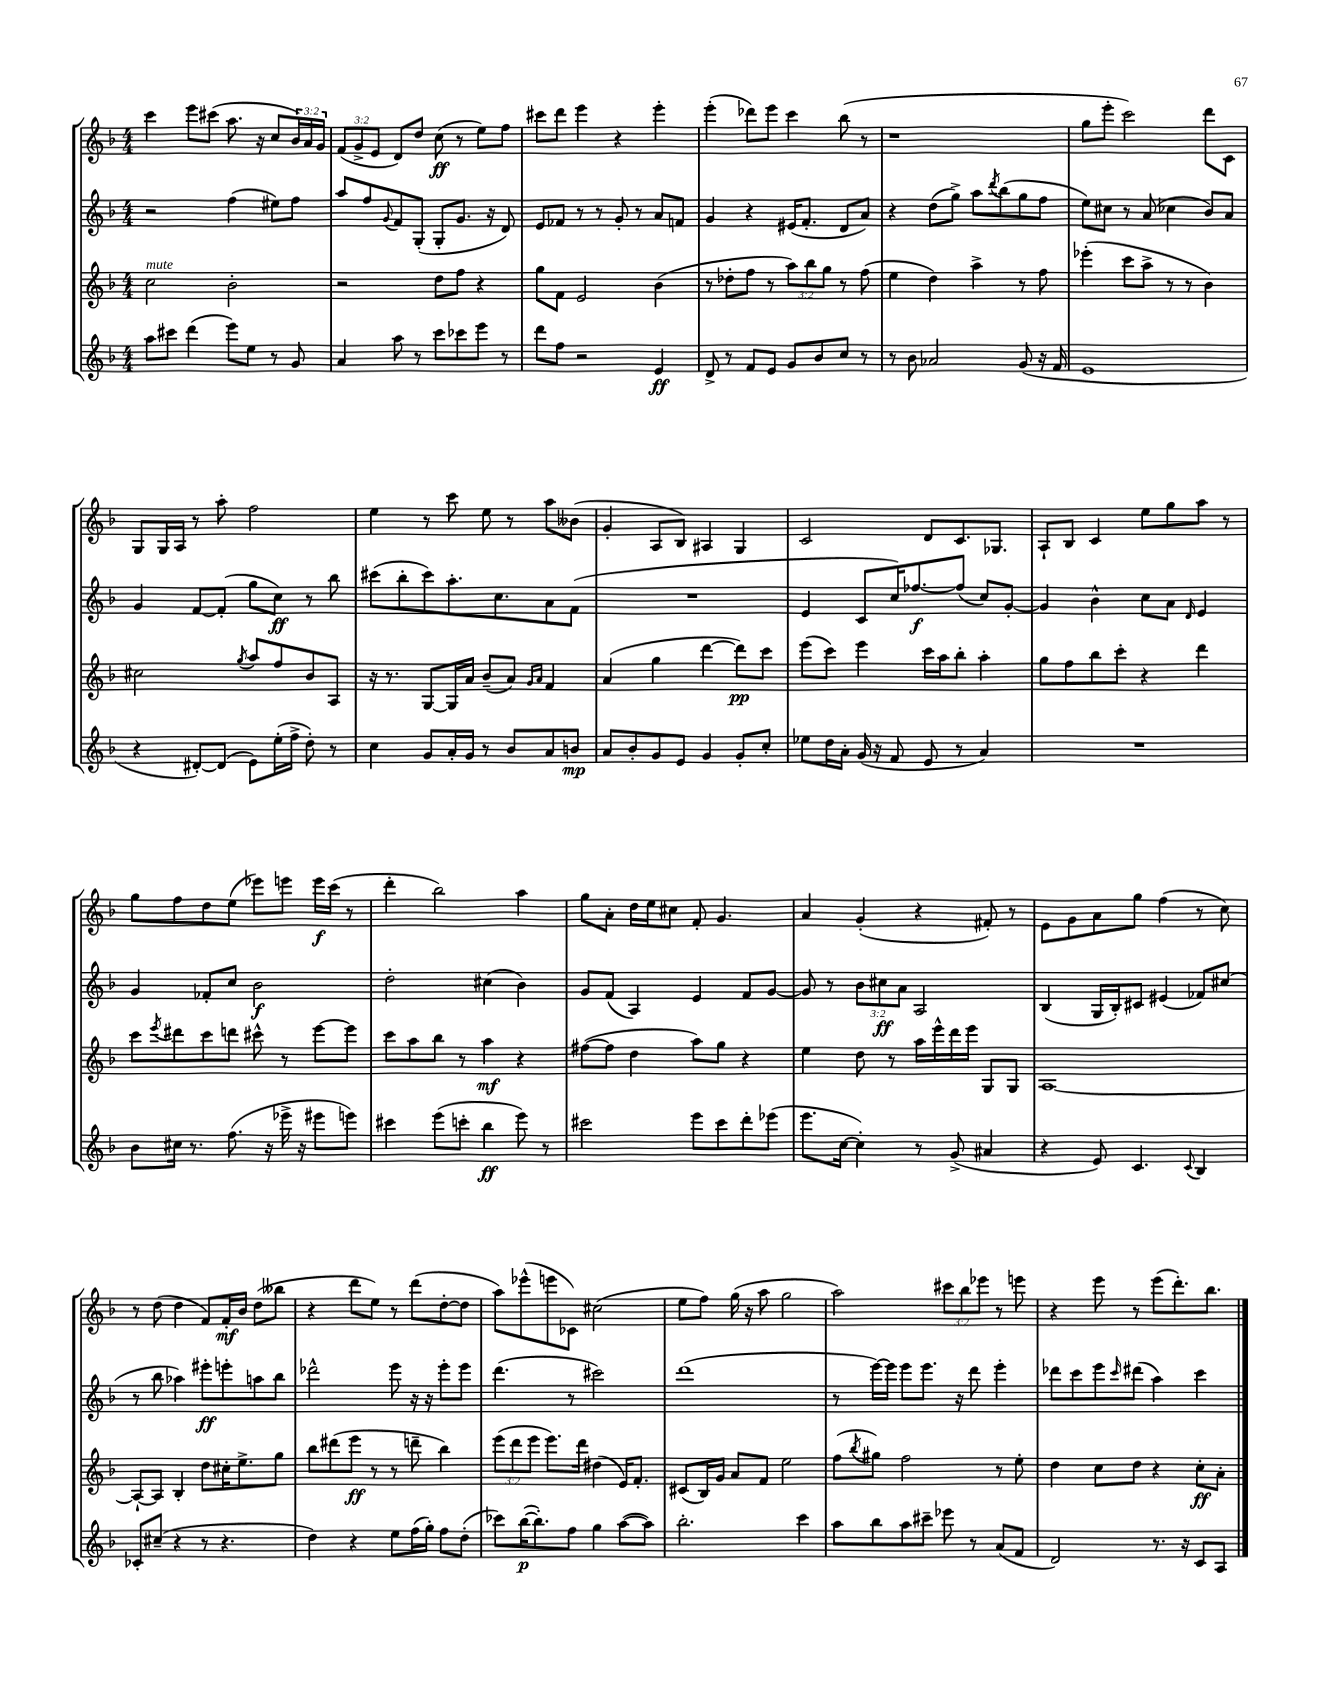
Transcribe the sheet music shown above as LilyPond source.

<<
\new StaffGroup <<
\new Staff = "s0" {
    \clef treble \key f \major \numericTimeSignature \time 4/4 \override Staff.TupletNumber.text = #tuplet-number::calc-fraction-text
    c'''4 e'''8 cis'''8( a''8. r16 c''8 \tuplet 3/2 { bes'16) a'16 g'16 } |
    \tuplet 3/2 { f'8( g'8-> e'8 } d'8) d''8 c''8\ff( r8 e''8) f''8 |
    cis'''8 d'''8 e'''4 r4 e'''4-. |
    e'''4-.( des'''8) e'''8 c'''4 bes''8( r8 |
    r1 |
    g''8 e'''8-. c'''2) d'''8 c'8 |
    g8 g16 a16 r8 a''8-. f''2 |
    e''4 r8 c'''8 e''8 r8 a''8 beses'8( |
    g'4-. a8 bes8) ais4 g4 |
    c'2 d'8 c'8. ges8. |
    a8-! bes8 c'4 e''8 g''8 a''8 r8 |
    g''8 f''8 d''8 e''8( ees'''8) e'''8 e'''16\f c'''16( r8 |
    d'''4-. bes''2) a''4 |
    g''8 a'8-. d''16 e''16 cis''8 f'8-. g'4. |
    a'4 g'4-.( r4 fis'8-.) r8 |
    e'8 g'8 a'8 g''8 f''4( r8 c''8) |
    r8 d''8( d''4 f'8) f'16-.\mf bes'16 d''8( beses''8 |
    r4 d'''8 e''8) r8 d'''8( d''8~-. d''8 |
    a''8) ees'''8-^( e'''8 ces'8) cis''2( |
    e''8 f''8) g''16( r16 a''8 g''2 |
    a''2) \tuplet 3/2 { cis'''8 bes''8 ees'''8 } r8 e'''8 |
    r4 e'''8 r8 e'''8( d'''8.-.) bes''8. \bar "|." |
}
\new Staff = "s1" {
    \clef treble \key f \major \numericTimeSignature \time 4/4 \override Staff.TupletNumber.text = #tuplet-number::calc-fraction-text
    r2 f''4( eis''8) f''8 |
    a''8 f''8 \appoggiatura { g'8 } f'8 g8-.( g8-. g'8. r16 d'8) |
    e'8 fes'8 r8 r8 g'8-. r8 a'8 f'8 |
    g'4 r4 eis'16( f'8.-. d'8 a'8) |
    r4 d''8( g''8->) a''8 \acciaccatura { d'''8 } bes''8( g''8 f''8 |
    e''8) cis''8 r8 a'8( ces''4 bes'8) a'8 |
    g'4 f'8~ f'8-.( g''8 c''8\ff) r8 bes''8 |
    cis'''8( bes''8-. cis'''8) a''8.-. c''8. a'8 f'8( |
    R1 |
    e'4 c'8 c''16) fes''8.~\f fes''8( c''8) g'8~-. |
    g'4 bes'4-^ c''8 a'8 \grace { d'16 } e'4 |
    g'4 fes'8-. c''8 bes'2\f |
    d''2-. cis''4( bes'4) |
    g'8 f'8( a4) e'4 f'8 g'8~ |
    g'8 r8 \tuplet 3/2 { bes'8 cis''8\ff a'8 } a2 |
    bes4( g16 bes16-.) cis'8 eis'4( fes'8) cis''8( |
    r8 bes''8 aes''4) eis'''8-.\ff e'''8-. a''8 bes''8 |
    des'''2-^ e'''8 r16 r16 e'''8-. e'''8 |
    d'''4.( r8 cis'''2) |
    d'''1( |
    r8 e'''16~) e'''16 e'''8 e'''8. r16 d'''8 e'''4-. |
    des'''8 c'''8 e'''8 \grace { c'''16 } dis'''8( a''4) c'''4 \bar "|." |
}
\new Staff = "s2" {
    \clef treble \key f \major \numericTimeSignature \time 4/4 \override Staff.TupletNumber.text = #tuplet-number::calc-fraction-text
    c''2^\markup { \italic "mute" } bes'2-. |
    r2 d''8 f''8 r4 |
    g''8 f'8 e'2 bes'4( |
    r8 des''8-. f''8 r8 \tuplet 3/2 { a''8) bes''8 g''8 } r8 f''8( |
    e''4 d''4) a''4-> r8 f''8 |
    ees'''4-.( c'''8 a''8-> r8 r8 bes'4) |
    cis''2 \acciaccatura { g''8 } a''8 f''8 bes'8 a8 |
    r16 r8. g8~ g16 a'16 bes'8--( a'8) \grace { g'16 a'16 } f'4 |
    a'4( g''4 d'''4~ d'''8\pp) c'''8 |
    e'''8( c'''8) e'''4 c'''16 a''16 bes''8-. a''4-. |
    g''8 f''8 bes''8 c'''8-. r4 d'''4 |
    c'''8 \acciaccatura { e'''8 } dis'''8 c'''8 d'''8 cis'''8-^ r8 e'''8~ e'''8 |
    c'''8 a''8 bes''8 r8 a''4\mf r4 |
    fis''8~( fis''8 d''4 a''8) g''8 r4 |
    e''4 d''8 r8 a''16 e'''16-^ d'''16 e'''16 g8 g8 |
    a1~ |
    a8~-! a8 bes4-. d''8 cis''16-. e''8.-> g''8 |
    bes''8 dis'''8( e'''8\ff r8 r8 d'''8-- bes''4) |
    \tuplet 3/2 { e'''8( d'''8 e'''8 } e'''8.) d'''16 dis''4( e'16) f'8.-. |
    cis'8( bes16) g'16 a'8 f'8 e''2 |
    f''8( \acciaccatura { bes''8 } gis''8) f''2 r8 e''8-. |
    d''4 c''8 d''8 r4 c''8-.\ff a'8-. \bar "|." |
}
\new Staff = "s3" {
    \clef treble \key f \major \numericTimeSignature \time 4/4
    a''8 cis'''8 d'''4( e'''8) e''8 r8 g'8 |
    a'4 a''8 r8 c'''8 ces'''8 e'''8 r8 |
    d'''8 f''8 r2 e'4\ff |
    d'8-> r8 f'8 e'8 g'8 bes'8 c''8 r8 |
    r8 bes'8 aes'2 g'8( r16 f'16 |
    e'1 |
    r4 dis'8~-.) dis'8( e'8) e''16-.( f''16-> d''8-.) r8 |
    c''4 g'8 a'16-. g'16 r8 bes'8 a'8 b'8\mp |
    a'8 bes'8-. g'8 e'8 g'4 g'8-. c''8-. |
    ees''8 d''16 a'16-. g'16( r16 f'8 e'8 r8 a'4) |
    R1 |
    bes'8 cis''16 r8. f''8.( r16 ees'''16-> r16 eis'''8 e'''8) |
    cis'''4 e'''8( c'''8-. bes''4\ff e'''8) r8 |
    cis'''2 e'''8 cis'''8 d'''8-. ees'''8( |
    e'''8. c''16~ c''4-.) r8 g'8->( ais'4 |
    r4 e'8) c'4. \appoggiatura { c'8 } bes4 |
    ces'8-. cis''8--( r4 r8 r4. |
    d''4) r4 e''8 f''16( g''16-.) f''8 d''8-.( |
    ces'''8) bes''16~\p( bes''8.-.) f''8 g''4 a''8~( a''8) |
    bes''2.-. c'''4 |
    a''8 bes''8 a''8 cis'''8-- ees'''8 r8 a'8( f'8 |
    d'2) r8. r16 c'8 a8 \bar "|." |
}
>>
>>
\layout { \context { \Score \remove "Bar_number_engraver" } }
